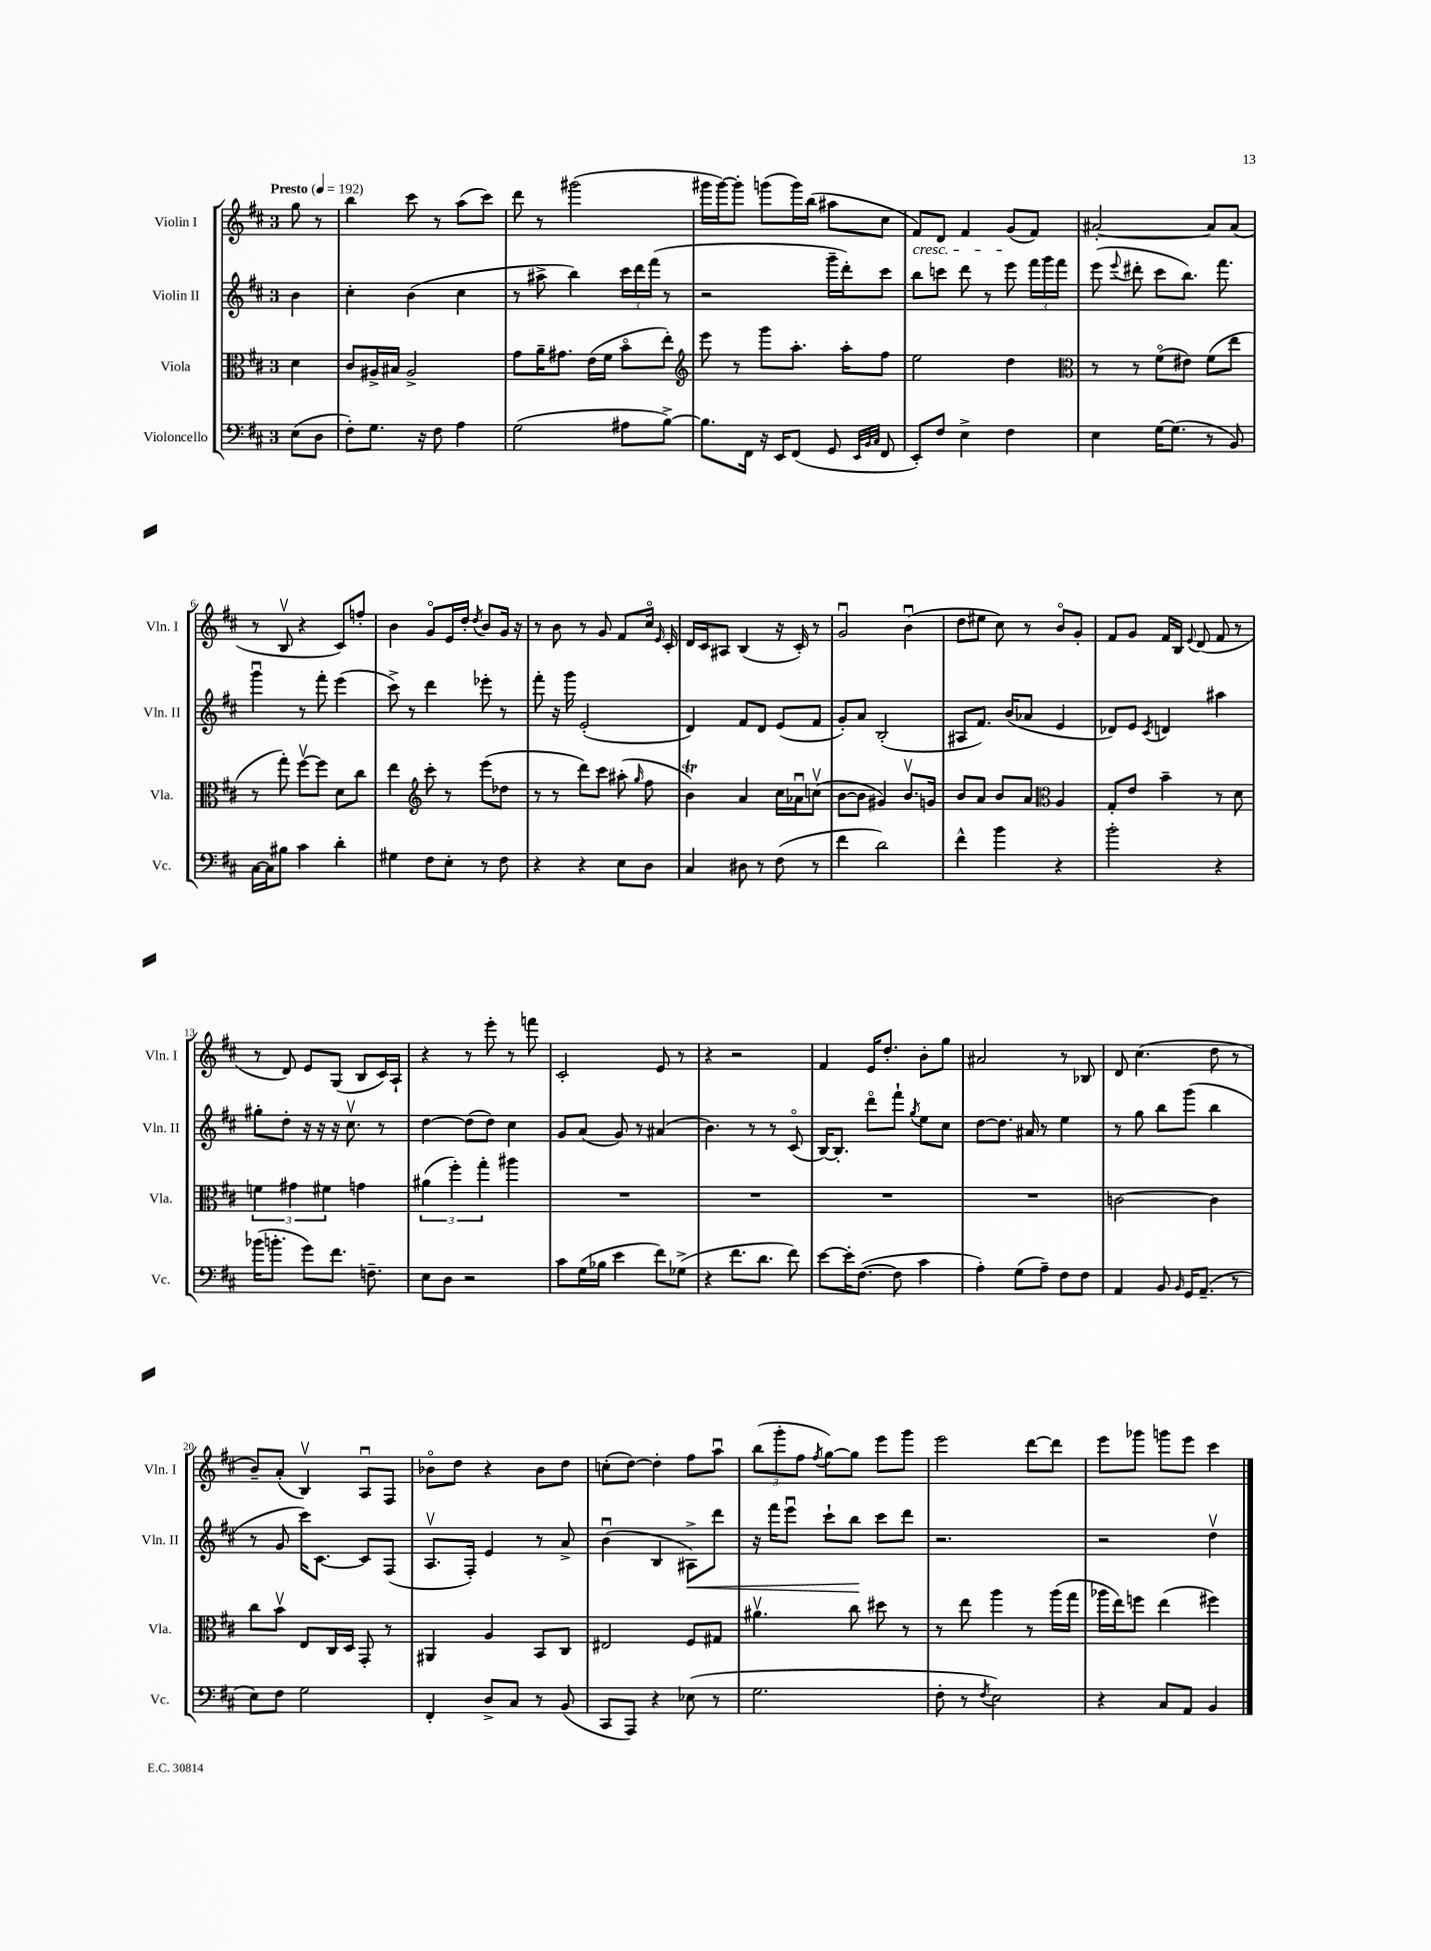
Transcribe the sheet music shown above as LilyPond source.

<<
\new StaffGroup <<
\new Staff = "s0" \with { instrumentName = "Violin I" shortInstrumentName = "Vln. I" } {
    \clef treble \key d \major \once \override Staff.TimeSignature.style = #'single-digit \time 3/4 \partial 4 \tempo "Presto" 4 = 192
    \autoBeamOff g''8 r8 |
    b''4 cis'''8 r8 a''8[( cis'''8]) |
    d'''8 r8 gis'''2( |
    gis'''16[ gis'''16~) gis'''8]-. g'''8[( g'''16) b''16]( ais''8[ cis''8] |
    fis'8[\cresc) d'8] fis'4 g'8[\!( fis'8]) |
    ais'2~-. ais'8[ ais'8]( |
    r8 b8\upbow r4 cis'8[) f''8]-. |
    b'4 g'8[\flageolet e'16 d''16]-. \acciaccatura { d''8 } b'8[ g'16] r16 |
    r8 b'8 r8 g'8 fis'8[ cis''16]\flageolet \grace { e'16 } cis'16-. |
    d'16[ cis'16 ais8] b4( r16 cis'16-.) r8 |
    g'2\downbow b'4\downbow( |
    d''8[ eis''8] cis''8) r8 b'8[\flageolet g'8]-. |
    fis'8[ g'8] fis'16[ b16] \appoggiatura { e'8 } d'8( fis'8 r8 |
    r8 d'8) e'8[ g8]( b8[ cis'16) a16]-! |
    r4 r8 e'''8-. r8 f'''8 |
    cis'2-. e'8 r8 |
    r4 r2 |
    fis'4 e'16[ d''8.]-. b'8[-. g''8] |
    ais'2 r8 bes8 |
    d'8 cis''4.( d''8 r8 |
    b'8[--) a'8]-.( b4\upbow) a8[\downbow fis8] |
    bes'8[\flageolet d''8] r4 bes'8[ d''8] |
    c''8[-.( d''8]~) d''4-. fis''8[ a''8]\downbow |
    \tuplet 3/2 { b''8[( g'''8-. fis''8] } \acciaccatura { fis''8 } g''8[~) g''8] e'''8[ g'''8] |
    e'''2 d'''8[~ d'''8] |
    e'''8[ ges'''8] g'''8[ e'''8] cis'''4 \bar "|." |
}
\new Staff = "s1" \with { instrumentName = "Violin II" shortInstrumentName = "Vln. II" } {
    \clef treble \key d \major \once \override Staff.TimeSignature.style = #'single-digit \time 3/4 \partial 4
    \autoBeamOff b'4 |
    cis''4-. b'4( cis''4 |
    r8 ais''8-> b''4) \tuplet 3/2 { cis'''16[ d'''16 fis'''16]( } r8 |
    r2 g'''16[-- d'''16-.) cis'''8] |
    b''8[ c'''8] d'''8 r8 e'''8 \tuplet 3/2 { fis'''16[ g'''16 fis'''16] } |
    e'''8( \appoggiatura { e'''8 } dis'''8-. cis'''8[ b''8.]) fis'''8. |
    g'''4\downbow r8 fis'''8-. e'''4( |
    cis'''8->) r8 d'''4 ees'''8-. r8 |
    fis'''8-. r16 g'''16 e'2-.( |
    d'4) fis'8[ d'8] e'8[( fis'8] |
    g'8[-.) a'8] b2-.( |
    ais8[ fis'8.]) b'16[( aes'8] e'4 |
    des'8[) e'8] \acciaccatura { cis'8 } d'4 ais''4 |
    gis''8[-. d''8]-. r16 r16 r16 cis''8.\upbow r8 |
    d''4~ d''8[( d''8]) cis''4 |
    g'8[ a'8]( g'8) r8 ais'4( |
    b'4.) r8 r8 cis'8\flageolet( |
    b16[~) b8.]-. d'''8[\flageolet fis'''8]-! \acciaccatura { g''8 } e''8[ cis''8] |
    d''8[~ d''8.] ais'16 r8 e''4 |
    r8 g''8 b''8[ g'''8]( b''4 |
    r8 g'8 cis'''16[) cis'8.]~ cis'8[ fis8]( |
    a8.[\upbow fis16]-.) e'4 r8 a'8-> |
    b'4\downbow( b4 ais8[->\<) d'''8] |
    r16 fis'''16[ e'''8]\downbow cis'''8[-! b''8]\! cis'''8[ d'''8] |
    r2. |
    r2 d''4\upbow \bar "|." |
}
\new Staff = "s2" \with { instrumentName = "Viola" shortInstrumentName = "Vla." } {
    \clef alto \key d \major \once \override Staff.TimeSignature.style = #'single-digit \time 3/4 \partial 4
    \autoBeamOff d'4 |
    cis'8[ ais16-> bis16] ais2-> |
    g'8[ a'16-- gis'8.] e'16[( fis'16] b'8[\flageolet e''8]-.) |
    \clef treble e'''8 r8 g'''8[ a''8.]-. a''16[-. fis''8] |
    e''2 d''4 |
    \clef alto r8 r8 fis'8[\flageolet( eis'8]) fis'8[( e''8] |
    r8 g''8-.) fis''8[~\upbow fis''8] d'8[ cis''8] |
    e''4 \clef treble cis'''8-. r8 e'''8[( des''8] |
    r8 r8 d'''8[) cis'''8] ais''8-.( \grace { g''16 } fis''8 |
    b'4\trill) a'4 cis''16[ aes'16\downbow c''8]\upbow( |
    b'8[~ b'8] gis'4) b'8.[\upbow g'16] |
    b'8[ a'8] b'8[ a'8] \clef alto a4 |
    g8[-. e'8] b'4-- r8 d'8 |
    \tuplet 3/2 { f'4 gis'4 fis'4 } g'4 |
    \tuplet 3/2 { ais'4( fis''4-.) g''4-. } ais''4 |
    R2. |
    R2. |
    R2. |
    R2. |
    c'2~ c'4 |
    cis''8[ b'8]\upbow e8[ cis16 d16] g,8-. r8 |
    ais,4 a4 b,8[ cis8] |
    eis2 fis8[ gis8] |
    ais'4.\upbow cis''8 dis''8 r8 |
    r8 e''8 a''4 r8 a''16[( g''16] |
    aes''16[ e''16) f''8] e''4( fis''4) \bar "|." |
}
\new Staff = "s3" \with { instrumentName = "Violoncello" shortInstrumentName = "Vc." } {
    \clef bass \key d \major \once \override Staff.TimeSignature.style = #'single-digit \time 3/4 \partial 4
    \autoBeamOff e8[( d8] |
    fis8[-.) g8.] r16 fis8 a4 |
    g2( ais8[ b8]~->) |
    b8.[ fis,16] r16 e,16[ fis,8]( g,8 \grace { e,32[ b,32 cis32] } fis,8 |
    e,8[-.) fis8] e4-> fis4 |
    e4 g16[~ g8.]( r8 b,8) |
    cis16[~ cis16 bis8] cis'4 d'4-. |
    gis4 fis8[ e8]-. r8 fis8 |
    r4 r4 e8[ d8] |
    cis4 dis8 r8 fis8( r8 |
    fis'4 d'2) |
    fis'4-^ b'4 r4 |
    b'2-. r4 |
    bes'16[( b'8.]-. g'8[) fis'8.] f8.-- |
    e8[ d8] r2 |
    cis'8[ g16( bes16] e'4 fis'8[) ges8]->( |
    r4 fis'8.[ d'8.] fis'8) |
    e'8[~ e'16-. fis8.]~( fis8 cis'4 |
    a4-.) g8[( a8]--) fis8[ fis8] |
    a,4 b,8 \grace { b,16 } g,16[ a,8.]--( r8 |
    e8[) fis8] g2 |
    fis,4-. d8[-> cis8] r8 b,8( |
    cis,8[ a,,8]) r4 ees8( r8 |
    g2. |
    fis8-. r8 \acciaccatura { fis8 } e2) |
    r4 cis8[ a,8] b,4 \bar "|." |
}
>>
>>
